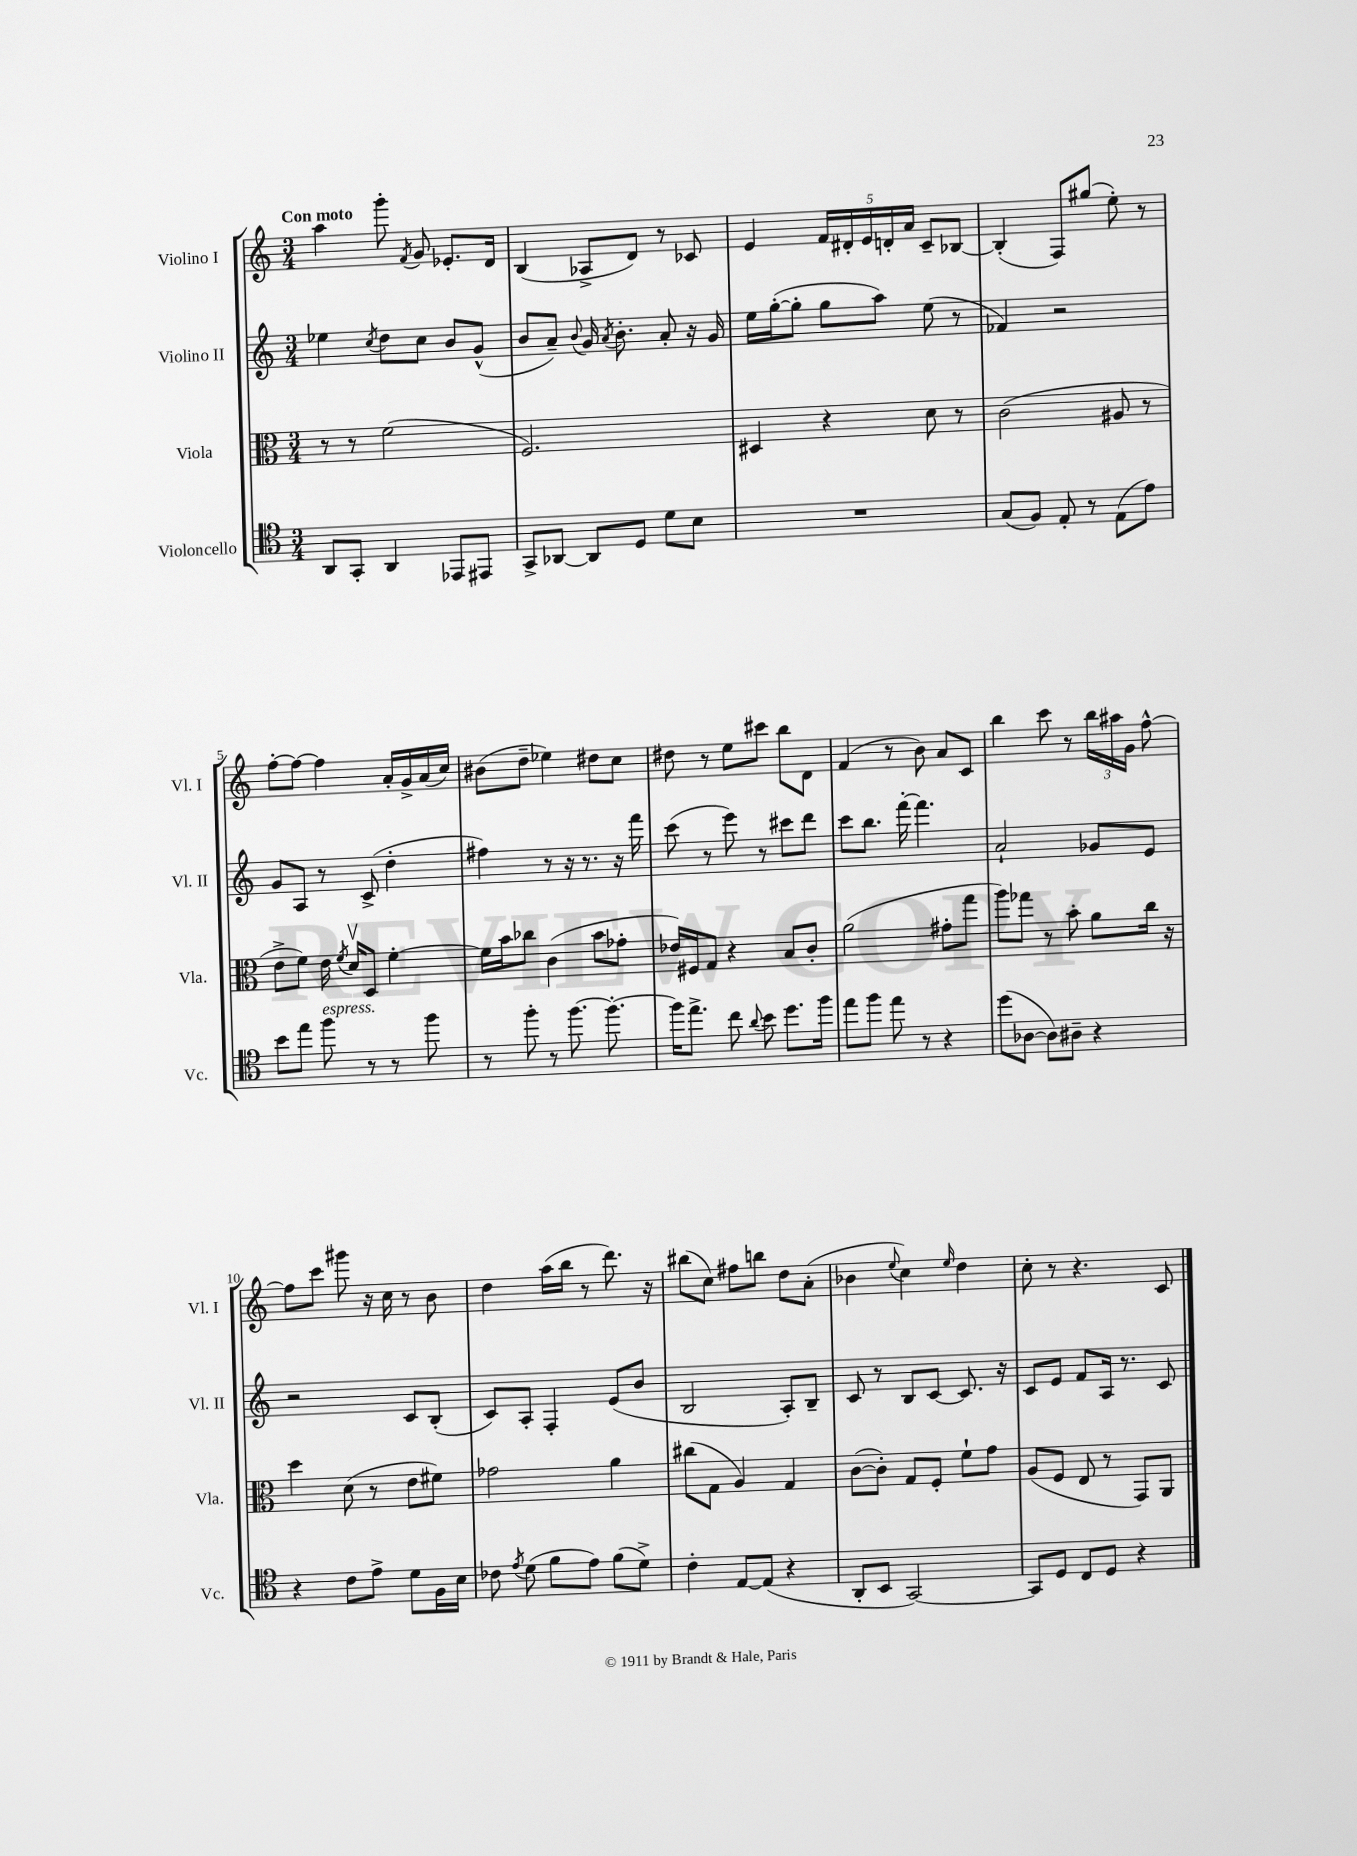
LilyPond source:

<<
\new StaffGroup <<
\new Staff = "s0" \with { instrumentName = "Violino I" shortInstrumentName = "Vl. I" } {
    \clef treble \key c \major \numericTimeSignature \time 3/4 \tempo "Con moto"
    \autoBeamOff a''4 g'''8-. \acciaccatura { f'8 } g'8 ees'8.[-. d'16] |
    b4( aes8[-> d'8]) r8 ces'8 |
    e'4 \tuplet 5/4 { f'16[ dis'16-. e'16 d'16-. a'16] } c'8[-- bes8]~ |
    bes4-.( f8[) gis''8]( e''8-.) r8 |
    f''8[~-. f''8]~ f''4 a'16[-. g'16-> a'16( c''16]) |
    bis'8[( d''8]-- ees''4) dis''8[ c''8] |
    dis''8 r8 e''8[ cis'''8] b''8[ d'8] |
    f'4( r8 b'8) a'8[ c'8] |
    b''4 c'''8 r8 \tuplet 3/2 { b''16[ ais''16 g'16] } f''8~-^ |
    f''8[ c'''8] gis'''8 r16 c''16 r8 b'8 |
    d''4 a''16[( b''16] r8 d'''8.) r16 |
    bis''8[( c''8]) fis''8[ b''8] d''8[ a'8]-.( |
    bes'4 \appoggiatura { e''8 } c''4) \grace { e''16 } d''4 |
    c''8-. r8 r4. c'8 \bar "|." |
}
\new Staff = "s1" \with { instrumentName = "Violino II" shortInstrumentName = "Vl. II" } {
    \clef treble \key c \major \numericTimeSignature \time 3/4
    \autoBeamOff ees''4 \acciaccatura { c''8 } d''8[ c''8] b'8[ g'8]-^( |
    b'8[ a'8]--) \appoggiatura { b'8 } g'16 \acciaccatura { a'8 } b'8.-. a'8-. r16 g'16 |
    e''16[ g''16~-.( g''8]-. g''8[ a''8]) e''8( r8 |
    fes'4) r2 |
    g'8[ a8] r8 c'8->( d''4-. |
    fis''4) r8 r16 r8. r16 f'''16 |
    c'''8( r8 e'''8) r8 cis'''8[ d'''8] |
    c'''8[ b''8.] f'''16~-. f'''4. |
    a'2-! ges'8[ e'8] |
    r2 c'8[ b8]-.( |
    c'8[) a8]-. f4-. e'8[( b'8] |
    b2 a8[-.) b8]-- |
    c'8 r8 b8[ c'8]~ c'8. r16 |
    c'8[ e'8] f'8[ a16] r8. c'8 \bar "|." |
}
\new Staff = "s2" \with { instrumentName = "Viola" shortInstrumentName = "Vla." } {
    \clef alto \key c \major \numericTimeSignature \time 3/4
    \autoBeamOff r8 r8 f'2( |
    f2.) |
    dis4 r4 d'8 r8 |
    c'2( ais8 r8 |
    e'8[-> f'8]) e'16 \acciaccatura { f'8 } d'16[\upbow d8] f'4~-. |
    f'16[ b'16 ces''8] c'4( b'8[ ges'8]-. |
    ees'16[) fis16 g8] r4 b8[ c'8]-. |
    a'2( gis'8[-. g''8] |
    a''8[) ges''8] r8 b'8-. a'8[ c''16] r16 |
    d''4 d'8( r8 e'8[ fis'8]) |
    ges'2 a'4 |
    cis''8[( g8] a4) g4 |
    c'8[~( c'8]-.) g8[ f8]-. f'8[-! g'8] |
    a8[( f8] e8 r8 g,8[) a,8] \bar "|." |
}
\new Staff = "s3" \with { instrumentName = "Violoncello" shortInstrumentName = "Vc." } {
    \clef tenor \key c \major \numericTimeSignature \time 3/4
    \autoBeamOff a,8[ g,8]-. a,4 ees,8[ eis,8] |
    g,8[-> aes,8]~ aes,8[ d8] d'8[ b8] |
    R2. |
    g8[( f8]) e8-. r8 e8[( e'8]) |
    b'8[ e''8] f''8^\markup { \italic "espress." } r8 r8 f''8 |
    r8 f''8-. r8 f''8.~ f''8.~-. |
    f''16[ e''8.]-> c''8 \appoggiatura { a'8 } b'8 d''8.[ f''16] |
    e''8[ f''8] e''8 r8 r4 |
    d''8[( aes8]~ aes8[) ais8]-- r4 |
    r4 c'8[ e'8]-> d'8[ f16 b16] |
    ces'8 \acciaccatura { e'8 } d'8( f'8[ e'8]) f'8[( d'8]->) |
    c'4-. e8[~ e8]( r4 |
    a,8[-. b,8] g,2~) |
    g,8[ d8] c8[ d8] r4 \bar "|." |
}
>>
>>
